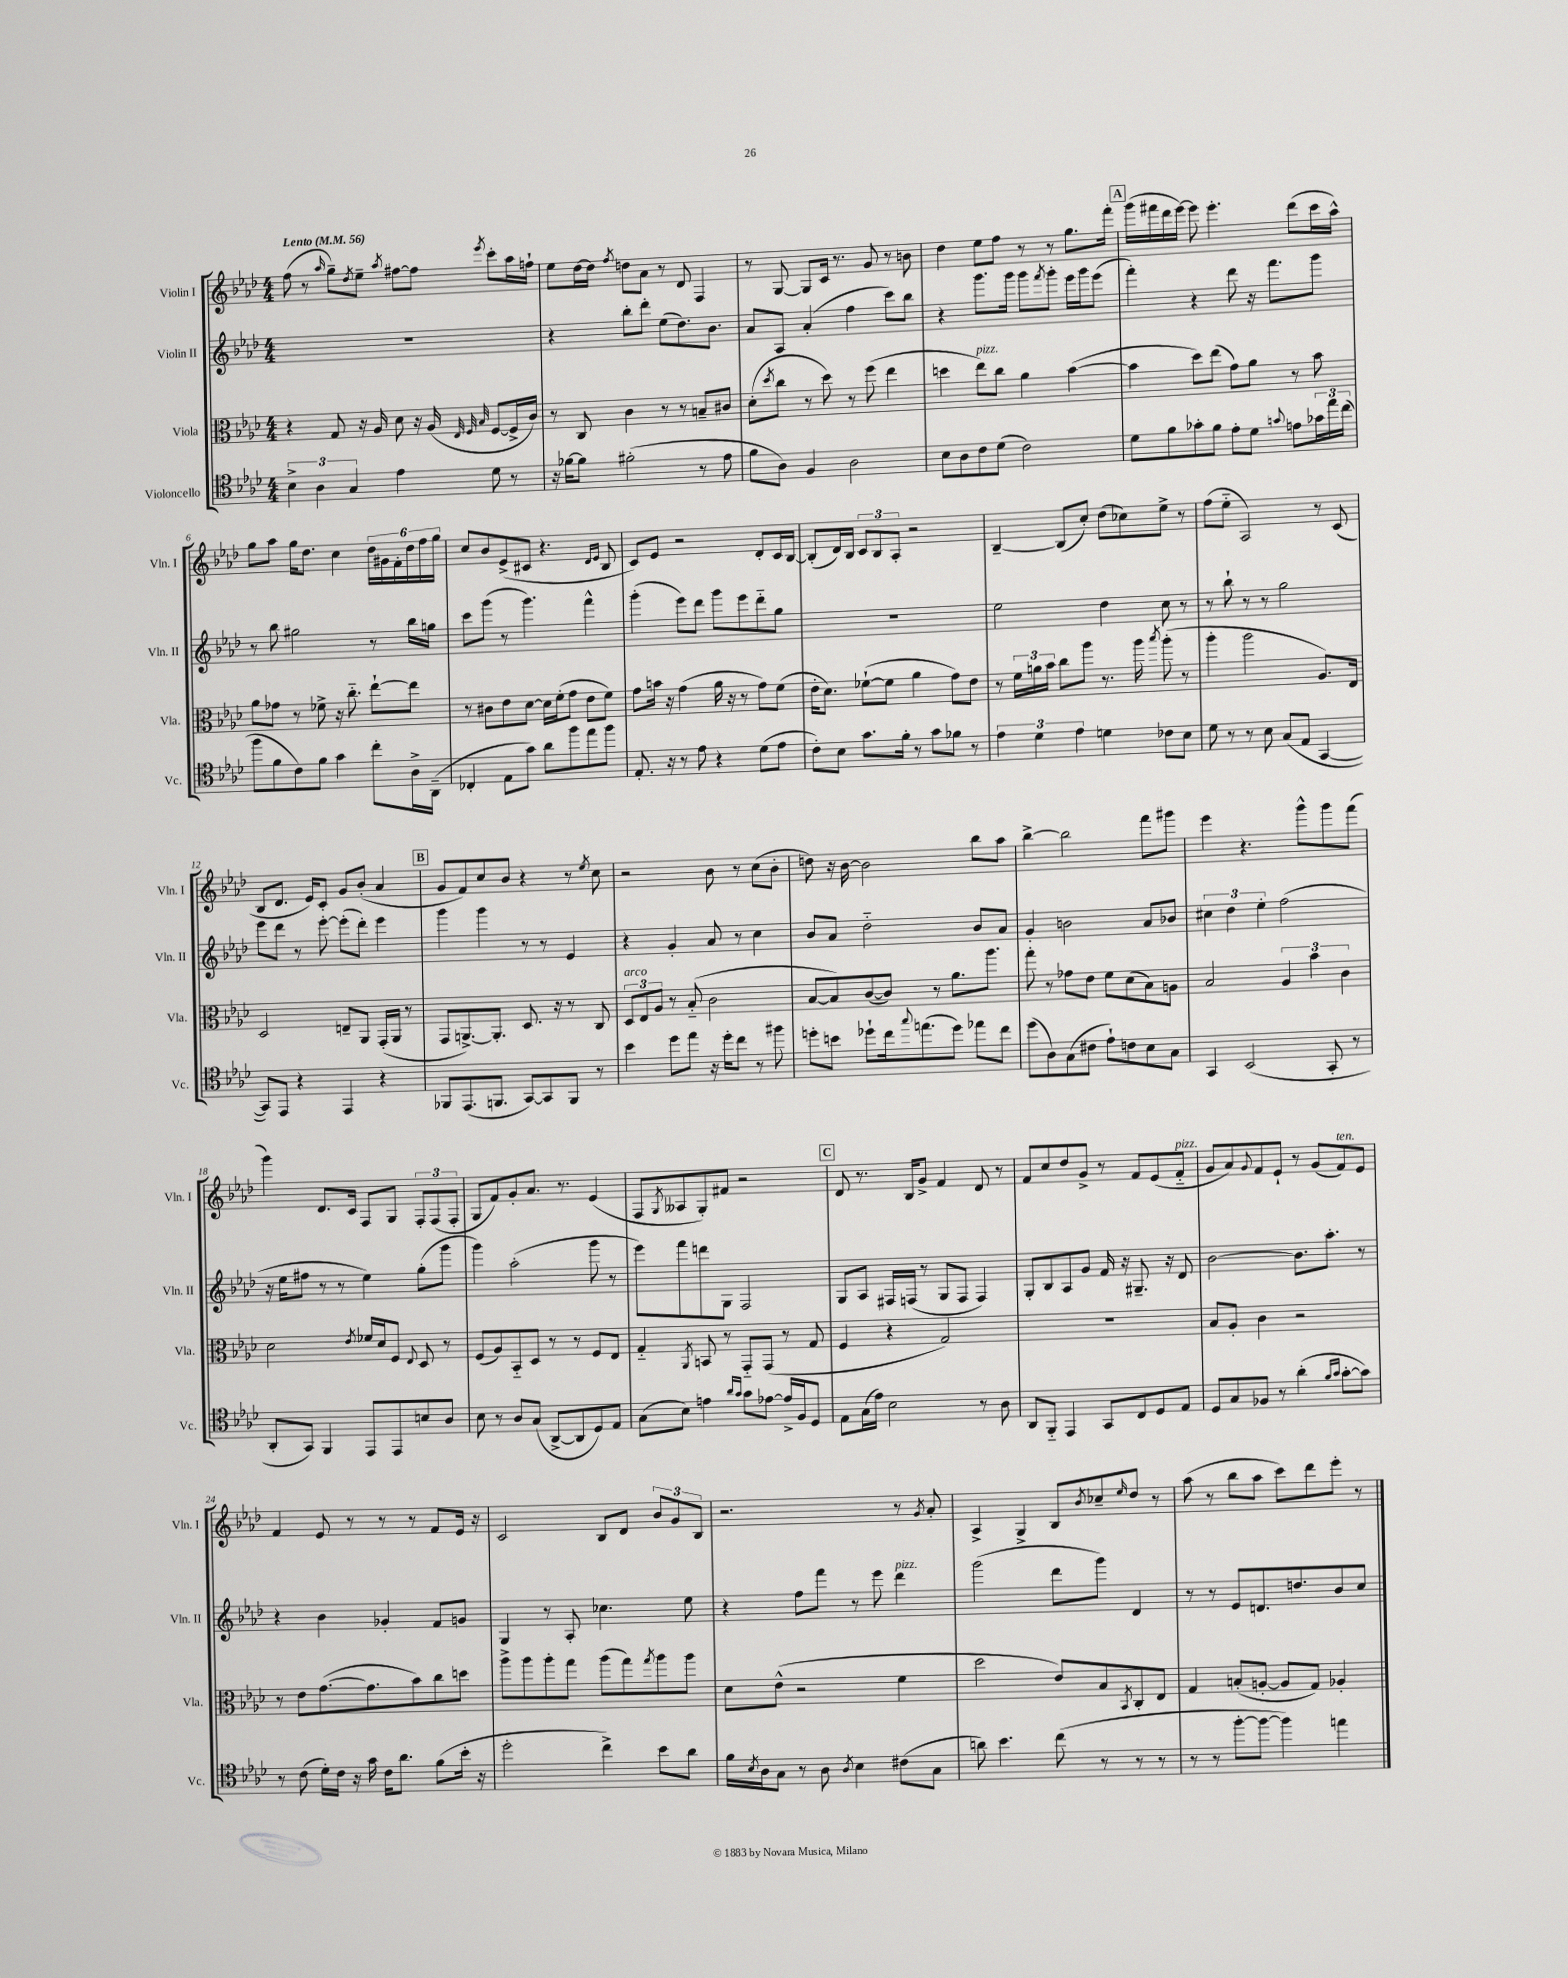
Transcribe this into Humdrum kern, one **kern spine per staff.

**kern	**kern	**kern	**kern
*staff4	*staff3	*staff2	*staff1
*clefC4	*clefC3	*clefG2	*clefG2
*k[b-e-a-d-]	*k[b-e-a-d-]	*k[b-e-a-d-]	*k[b-e-a-d-]
*M4/4	*M4/4	*M4/4	*M4/4
*MM56	*MM56	*MM56	*MM56
6B-^	4r	1r	(8ff
.	.	.	8r
6A-	.	.	.
.	.	.	16qqaa-
.	8G	.	8gg~)
6G	.	.	.
.	.	.	8qdd-
.	16r	.	8ee-~
.	16A-	.	.
.	.	.	8qaa-
4e-	8d-	.	[8ff#
.	16r	.	8ff#]
.	(16A-	.	.
.	32qqE-	.	.
.	32qqF	.	.
.	32qqB-	.	8qeee-
8d-	[8F	.	8ccc'
8r	16F^]	.	16aa-
.	16c)	.	16ff`
=	=	=	=
16r	8r	4r	8ee-
[16f-	.	.	.
8f-]	8C	.	[16dd-
.	.	.	16dd-]
.	.	.	8qff
(2f#'	4c	8bb-'	8dd
.	.	8ddd-'	8a-
.	8r	(8ee-	8r
.	8r	8.dd-)	8d-
8r	8B~	.	4F
.	.	8.b-	.
8e-	8c#	.	.
=	=	=	=
8f	(8d-'	8a-	8r
.	8qdd-	.	.
8A-)	8cc	8A-	[8G
4F	8r	(4a-'	8G]
.	8dd-)	.	16c
.	.	.	8.r
2A-	8r	4ff	.
.	(8ff	.	8g
.	4ee-	8ccc)	8r
.	.	8bb-	8b
=	=	=	=
8B-	4dd	4r	4dd-
8A-	.	.	.
8c	8ee-)	8.ggg	8ee-
(8d-	8cc	.	8ff
.	.	16ggg	.
2c)	4a-	8ggg	8r
.	.	8qfff	.
.	.	8ggg'	8r
.	([4b-	16eee-	8.gg
.	.	16ggg	.
.	.	(8eee-	.
.	.	.	16fff'
=	=	=	=
8d-	4b-]	4fff')	(16ggg
.	.	.	16fff#
8f	.	.	16ddd-
.	.	.	[16eee-)
8g-'	8dd-)	4r	8eee-]
8f	(8ee-	.	4.eee-'
8e-'	8g)	8ddd-	.
8d-	8a-	16r	.
.	.	8.fff	.
8qqg	.	.	.
8e	8r	.	(8ddd-
24g-	8b-	8ggg	16ccc
24ee-	.	.	.
.	.	.	16aa-^^)
(24cc	.	.	.
=	=	=	=
8ff	8a-	8r	8gg
8f	8g-	8bb-	8aa-
8c)	8r	2gg#	16gg
.	.	.	8.dd-
8f	8f-^	.	.
4g	16r	.	4cc
.	8.cc'~	.	.
8cc'	[8ee-`	8r	24dd-
.	.	.	24g#
.	.	.	24f'
16A-^	8ee-]	16bb-	24dd-
.	.	.	24ff
(16AA-~	.	16gg	.
.	.	.	24gg
=	=	=	=
4C-'	8r	8ccc	8cc
.	8c#	(8ggg	8b-
8E-	8e-	8r	(8e-^
8g)	[8d-	4.ggg)	8c#
8a-	16d-]	.	4.r
.	(16f'	.	.
8ff	8g	.	.
8ee-	8e-	4fff^^	.
.	.	.	16qqd-
.	.	.	16qqe-
8ff	8f)	.	8B-
=	=	=	=
8.E-'	8g	(4ggg'	8c)
.	16b	.	8e-
16r	16r	.	.
8r	(4g	8eee-)	2r
8e-	.	8ddd-	.
4r	16a-	8ggg	.
.	16r	.	.
.	8r	8eee-	.
(8d-	8g)	8ddd-'~	8d-'
8e-	(8f	8gg	16c
.	.	.	[16B-
=	=	=	=
8c')	16e-'	1r	(8B-']
.	8.d-)	.	.
8B-	.	.	16d-)
.	.	.	16B-
8.g	([8f-`	.	12c
.	.	.	12B-
.	8f-]	.	.
.	.	.	12A-'
16f'	.	.	.
8r	4a-	.	2r
8g	.	.	.
8f-	8g)	.	.
8r	8e-	.	.
=	=	=	=
6e-	8r	2ee-	[4B-~
.	24f	.	.
6d-	24a	.	.
.	24b-	.	.
.	8cc	.	(8B-]
6e-	.	.	.
.	8aa-	.	8cc')
4d	8.r	4dd-	(8dd-
.	.	.	8cc-)
.	16aa-	.	.
.	8qbb-	.	.
8c-	(8aa-'	8cc	8ee-^
8B-	8r	8r	8r
=	=	=	=
8d-	4aa-'	8r	(8ff
8r	.	8bb-`	8ee-'~
8r	2aa-	8r	2A-)
8B-	.	8r	.
(8G	.	2gg	.
8E-	.	.	.
[4GG	8.A-)	.	8r
.	.	.	(8c
.	16E-	.	.
=	=	=	=
8GG])	2D-	8eee-	8B-
8EE-	.	8ddd-	8.d-
4r	.	8r	.
.	.	.	16e-)
.	.	[8eee-'	8c'
4EE-	8E~	(8eee-']	8g
.	8AA-	8ddd-')	(8b-'
4r	(16GG'	4eee-	4a-
.	16AA-	.	.
.	8r	.	.
=	=	=	=
8FF-	8GG	4ggg	8g
(8.EE-	[8.AA^)	.	8f)
.	.	4ggg	8cc
8.FF	8.AA']	.	.
.	.	.	8b-
[8GG)	8.D-	8r	4r
8GG]	.	8r	.
.	16r	.	.
8FF	8r	4e-	8r
.	.	.	8qee-
8r	8C	.	8cc
=	=	=	=
4b-	12D-	4r	2r
.	12E-	.	.
.	12A-	.	.
8dd-	8r	4g'	.
8ee-	(8B-'~	.	.
16r	2c	8a-	8b-
16dd-'	.	.	.
8cc	.	8r	8r
8r	.	4cc	(8cc
8ff#	.	.	8b-'
=	=	=	=
8dd'	[8B-	8b-	8dd)
8b	8B-])	8a-	16r
.	.	.	[16b-
8dd-`	([8c	2dd-'~	2b-]
16cc	8c])	.	.
8qqgg	.	.	.
(8.ee	.	.	.
.	8r	.	.
8dd-)	8.a-	.	.
8ee-	.	8b-	8bb-
.	8.aa-	.	.
8cc	.	8a-	8aa-
=	=	=	=
(8dd-	8gg'	4g'	[4bb-^
8A-)	8r	.	.
(8G	8g-	2b	2bb-]
8c#	8e-	.	.
8e-`)	8f	.	.
8c	(8d-	.	.
8B-	8B-)	8a-	8fff
8G	8A	8b-	8ggg#
=	=	=	=
4GG	2B-	6cc#	4eee-
.	.	6dd-	.
(2BB-	.	.	4.r
.	.	6ee-'	.
.	6A-	(2ff	.
.	.	.	8ggg^^
.	6b-	.	.
8GG'	.	.	8ggg
.	6c	.	.
8r	.	.	(8fff
=	=	=	=
8AA-'	2d-	16r	4ggg)
.	.	16ee-	.
8GG)	.	8ff#	.
4FF	.	8r	8.d-
.	.	8r	.
.	.	.	16c
.	8qe-	.	.
8EE-	16f-	4ee-)	8F
.	16d-	.	.
8EE-	8F	.	8G
.	8qqE-	.	.
8B	8D-	(8gg'	12F'
.	.	.	(12F
8A-	8r	8ggg	.
.	.	.	12F'
=	=	=	=
8B-	(8F	4ggg)	8G
8r	8A-)	.	8f)
8A-	8BB-'~	(2aa-'	8g'
(8G	8D-	.	8.a-
[8AA-^	8r	.	.
.	.	.	8.r
8AA-]	8r	.	.
8D-)	8F	8ggg	(4e-
8E-	8E-	8r	.
=	=	=	=
(8G	4G'~	8eee-)	8F
.	.	.	8qG
8B-)	.	8fff	8A--
.	8qAA-	.	.
4e	8BB	8ddd	8G')
.	8r	8G	8f#
16qqa-	.	.	.
16qqg	.	.	.
8g	8GG'~	2F	2r
[8e-	(8GG	.	.
16e-^]	8r	.	.
16F	.	.	.
8D-	8G	.	.
=	=	=	=
8E-	4F	8G	8d-
(16G	.	8A-	8.r
16e-)	.	.	.
2B-	4r	16F#	.
.	.	(16F	16B-
.	.	8r	8g^
.	2G)	8G	4f
.	.	8F	.
8r	.	4F)	8d-
8A-	.	.	8r
=	=	=	=
8AA-	1r	8G'	8f
8FF'~	.	8B-	8cc
4EE-	.	8A-	8dd-
.	.	8g	8g^
8GG	.	16f	8r
.	.	16r	.
8C	.	8.G#~	8f
8D-	.	.	(8e-
.	.	16r	.
8E-	.	8d-	8f'~
=	=	=	=
8D-	8B-	[2b-	8g
8G	8A-'	.	8a-)
.	.	.	8qqg
8F-	4c	.	8f
8r	.	.	8e-`
(4a-'	2r	8.b-]	8r
.	.	.	(8g
.	.	8.aa-'	.
16qqf	.	.	.
16qqg	.	.	.
[8g'	.	.	8f)
8g])	.	8r	8e-
=	=	=	=
8r	8r	4r	4f
(8c	8e-	.	.
16d-')	([8.g	4b-	8e-
16c	.	.	.
16r	.	.	8r
16g	8.g]	.	.
16c	.	4g-'	8r
8.a-	.	.	.
.	8b-)	.	8r
(8f	8cc	8f	8f
16b-'	8dd	8g	16e-
16r	.	.	16r
=	=	=	=
2dd-'	8aa-^	4G	2c
.	8aa-	.	.
.	8aa-'	8r	.
.	8gg	8A-'	.
4cc^)	(8aa-	4.cc-	8B-
.	8gg)	.	8d-
.	8qgg	.	.
8b-	8aa-	.	12b-
.	.	.	12g
8a-	8aa-	8ee-	.
.	.	.	12B-
=	=	=	=
16f	8d-	4r	2.r
8qB-	.	.	.
16A-	.	.	.
8G	(8e-^^	.	.
8r	2r	8ff	.
8A-	.	8fff	.
8qA-	.	.	.
4B-	.	8r	.
.	.	8eee-	.
(8c#	4f	4ddd-	8r
.	.	.	8qg
8G	.	.	8a-'
=	=	=	=
8a)	2dd-	(2ggg	4A-^
4.b-	.	.	.
.	.	.	4G^
(8cc	8e-)	8ddd-	8B-
.	.	.	8qb-
8r	8B-	8ggg)	8cc-~
.	8qBB-	.	16qqee-
8r	8C'	4d-	8dd-
8r	8E-	.	8r
=	=	=	=
8r	4G	8r	(8aa-
8r	.	8r	8r
[8ff'	(8B'	8e-	8bb-
8ff_	[8A'	8.d	8aa-
4ff])	8A]	.	8ccc)
.	.	8.dd	.
.	8G)	.	8ddd-
4ee	4A-'	8b-	8eee-'
.	.	8cc	8r
==	==	==	==
*-	*-	*-	*-
